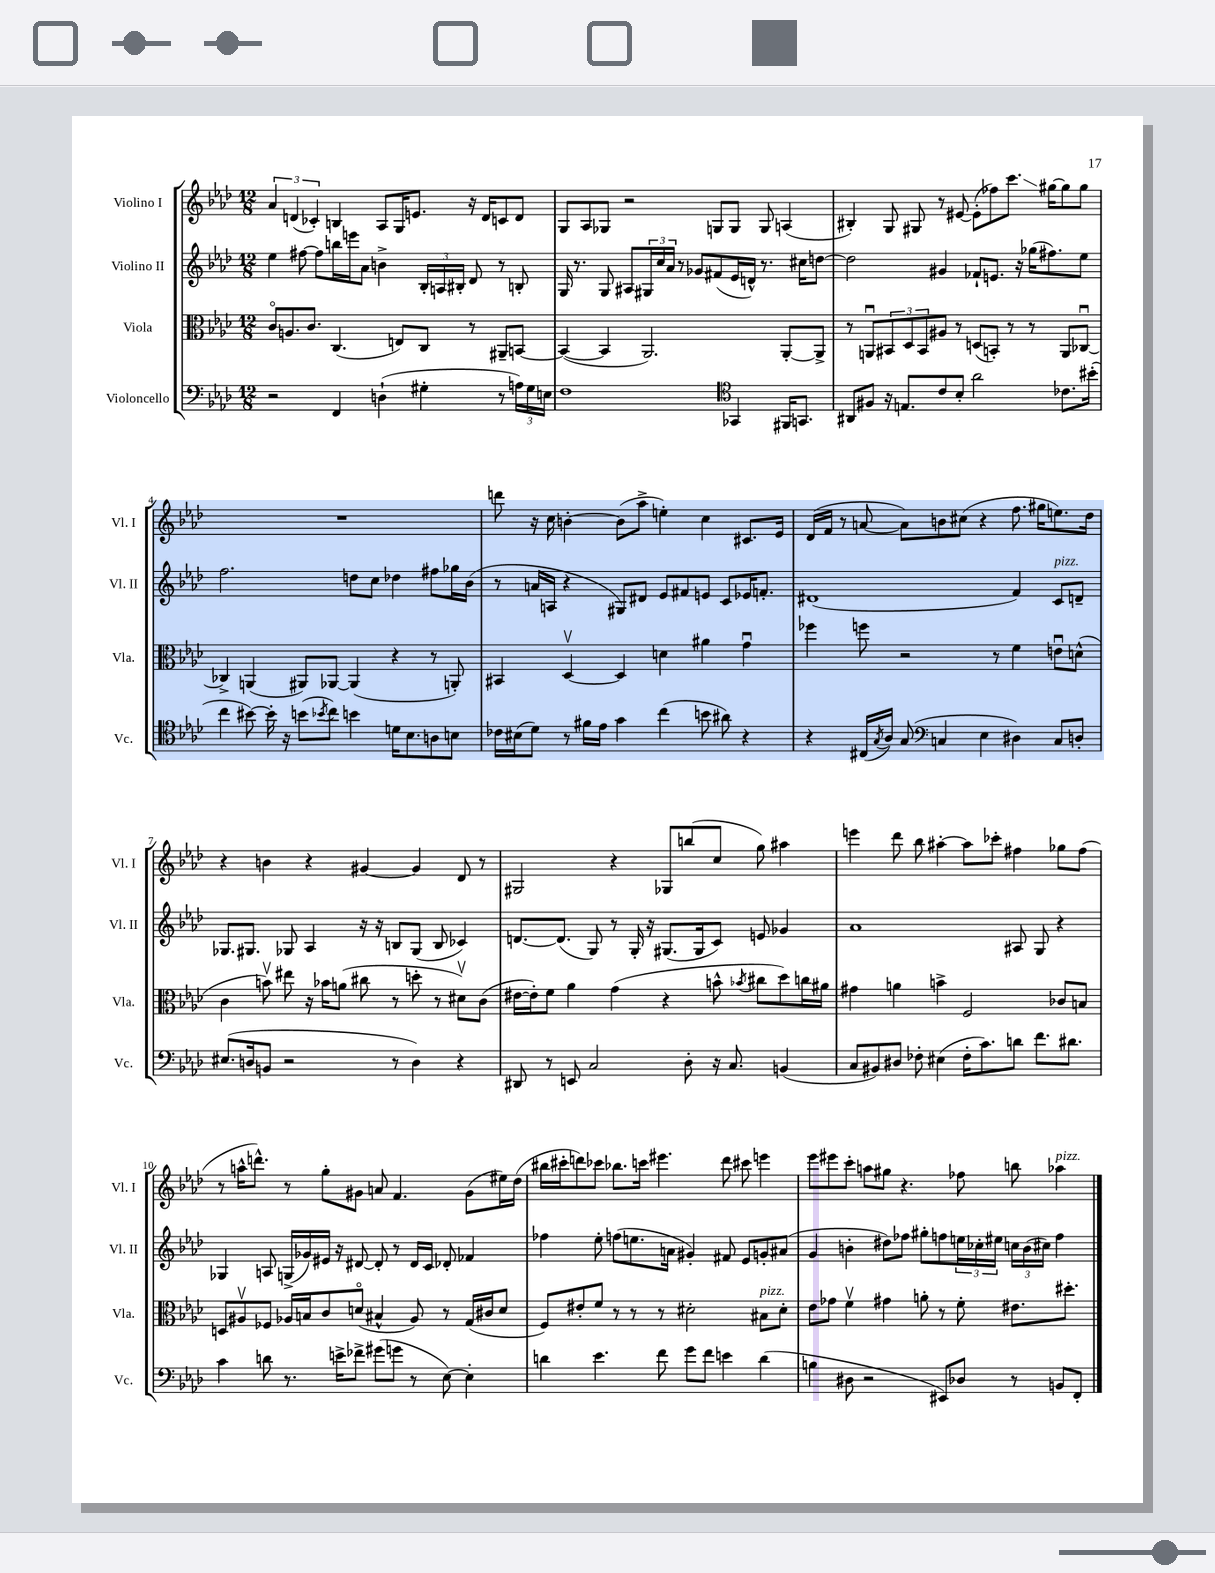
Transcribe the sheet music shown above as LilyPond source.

<<
\new StaffGroup <<
\new Staff = "s0" \with { instrumentName = "Violino I" shortInstrumentName = "Vl. I" } {
    \clef treble \key aes \major \numericTimeSignature \time 12/8
    \tuplet 3/2 { aes'4 d'4( ces'4-.) } b4 aes8 g16 e'8. r16 d'16 c'8 d'8 |
    g8 aes8 ges8 r2 g8 g8 g8 a4( |
    bis4-.) g8 gis8 r8 eis'8~ eis'8-.( fes''8) c'''8.\glissando gis''16~ gis''8 gis''8 |
    R1. |
    d'''8 r16 c''16 b'4~-. b'8( aes''8-> e''4-.) c''4 cis'8. ees'16 |
    des'16( f'16 r8 a'8~ a'8) b'8 cis''8( r4 f''8. gis''16 e''8.) des''16 |
    r4 b'4 r4 gis'4~ gis'4 des'8 r8 |
    gis2 r4 ges8 b''8( c''8 g''8) ais''4 |
    e'''4 des'''8 bes''8 ais''4~-. ais''8 ces'''8-. fis''4 ges''8 fis''8( |
    r8 a''16-^ d'''8.-^) r8 g''8-. gis'8 a'8 f'4. gis'8( eis''16) des''16( |
    bis''16 cis'''16-. d'''8) ces'''8 bes''8. c'''16 eis'''4. d'''8 cis'''8 e'''4 |
    ees'''8 eis'''8 c'''8-. a''8 gis''8 r4. fes''8 b''8 aes''4^\markup { \italic "pizz." } \bar "|." |
}
\new Staff = "s1" \with { instrumentName = "Violino II" shortInstrumentName = "Vl. II" } {
    \clef treble \key aes \major \numericTimeSignature \time 12/8
    ees''4 fis''8~ fis''8 b''16 e'''16 aes'8 b'4-> \tuplet 3/2 { bes16-. a16 bis16-. } des'8 r8 b8-. |
    g16 r8. g8 ais8 \tuplet 3/2 { gis16 c''16 aes'16 } r8 ges'8 fis'8( ees'16 d'16-^) r8. cis''16 d''8~ |
    d''2 gis'4 fes'8-! e'8. r16 ges''16( fis''8.) ees''8 |
    f''2. d''8 c''8 des''4 fis''8 ges''16 bes'16( |
    r8 a'16 a16 r4 gis8) dis'8 ees'8 fis'8 e'8 c'8 ees'16 f'8.-. |
    dis'1( f'4) c'8^\markup { \italic "pizz." } d'8-- |
    ges8. gis8. ges8 aes4 r16 r16 b8 ges8( b8 ces'4) |
    d'8.~ d'8.( g8) r8 g16-. r16 gis8.( gis16 c'8) e'8 ges'4 |
    aes'1 ais8 g8 r4 |
    ges4 a8 g16->( ges'16) eis'16 r16 dis'8~ dis'8-. r8 dis'16 c'16 des'8-. fes'4 |
    fes''4 ees''8-. f''8( e''8. a'16 gis'4-.) fis'8 ees'8 g'8-. ais'8( |
    g'4 b'4-. dis''8) fes''8 gis''8-. f''8 \tuplet 3/2 { e''16 ces''16-. eis''16 } \tuplet 3/2 { c''16 b'16( cis''16) } f''4 \bar "|." |
}
\new Staff = "s2" \with { instrumentName = "Viola" shortInstrumentName = "Vla." } {
    \clef alto \key aes \major \numericTimeSignature \time 12/8
    c'8\flageolet a8. c'8. c4.( e8) c8 r8 ais,8-- b,8~ |
    b,4~( b,4 aes,2.) aes,8~-. aes,8-> |
    r8 a,8\downbow \tuplet 3/2 { bis,8 des8 bis,8 } ais8 r8 d8( b,8-.) r8 r8 a,8 ces8~\downbow |
    ces4-> a,4( ais,8) aes,8~ aes,4( r4 r8 a,8-.) |
    bis,4 des4~\upbow des4 d'4 ais'4 g'4\downbow |
    fes''4 f''8 r2 r8 f'4 e'8\downbow d'8-^( |
    c'4 b'8\upbow) eis''8 r16 bes'16 a'8( cis''8 r8 d''8-. r8 dis'8\upbow) c'8( |
    eis'16~ eis'16-.) f'8 aes'4 g'4( r4 b'8-^ \acciaccatura { bes'8 } cis''8 des''8) c''16 ais'16 |
    gis'4 a'4 b'4-> f2 ces'8 b8 |
    d8 ais8\upbow fes8 aes16 b16 c'8 d'8\flageolet( bis4-^ aes8) r8 g16( cis'16 d'8 |
    f8) eis'8-. f'8 r8 r8 r8 dis'2-. bis8^\markup { \italic "pizz." } dis'8-. |
    ees'8 ges'8 f'4\upbow gis'4 a'8-. r8 f'8-. eis'8. dis''8.-. \bar "|." |
}
\new Staff = "s3" \with { instrumentName = "Violoncello" shortInstrumentName = "Vc." } {
    \clef bass \key aes \major \numericTimeSignature \time 12/8
    r2 f,4 d4-!( gis4-. r8 \tuplet 3/2 { a16) gis16 e16 } |
    f1 \clef tenor ges,4 fis,16 g,8. |
    ais,8 fis8 r16 e8. c'8 bes8-. aes'2 ces'8. bis'16-.( |
    c''4 bis'8~) bis'16-. r16 b'8( \acciaccatura { bes'8 } c''8) b'4 d'16 bes8. a8 b8 |
    ces'16 bis16( des'8) r8 fis'16 ees'16 g'4 c''4( b'8 ais'8) r4 |
    r4 cis16( \acciaccatura { g8 } aes16) g8( \clef bass c4 ees4 dis4) c8 d8-. |
    eis8.( d16 b,8 r2 r8 d4) r4 |
    dis,8 r8 e,8 c2 des8-. r16 c8. b,4( |
    c8 bis,8) dis8 fes8-. eis4( fes16-. c'8.) d'8 f'8. dis'8. |
    c'4 d'8 r8. e'16-> fes'8-> gis'8( g'8 r8 ees8~) ees4-. |
    d'4 ees'4. f'8 g'8 f'8 e'4 d'4( |
    b4 dis8 r2 eis,8) des8 r8 b,8 f,8-. \bar "|." |
}
>>
>>
